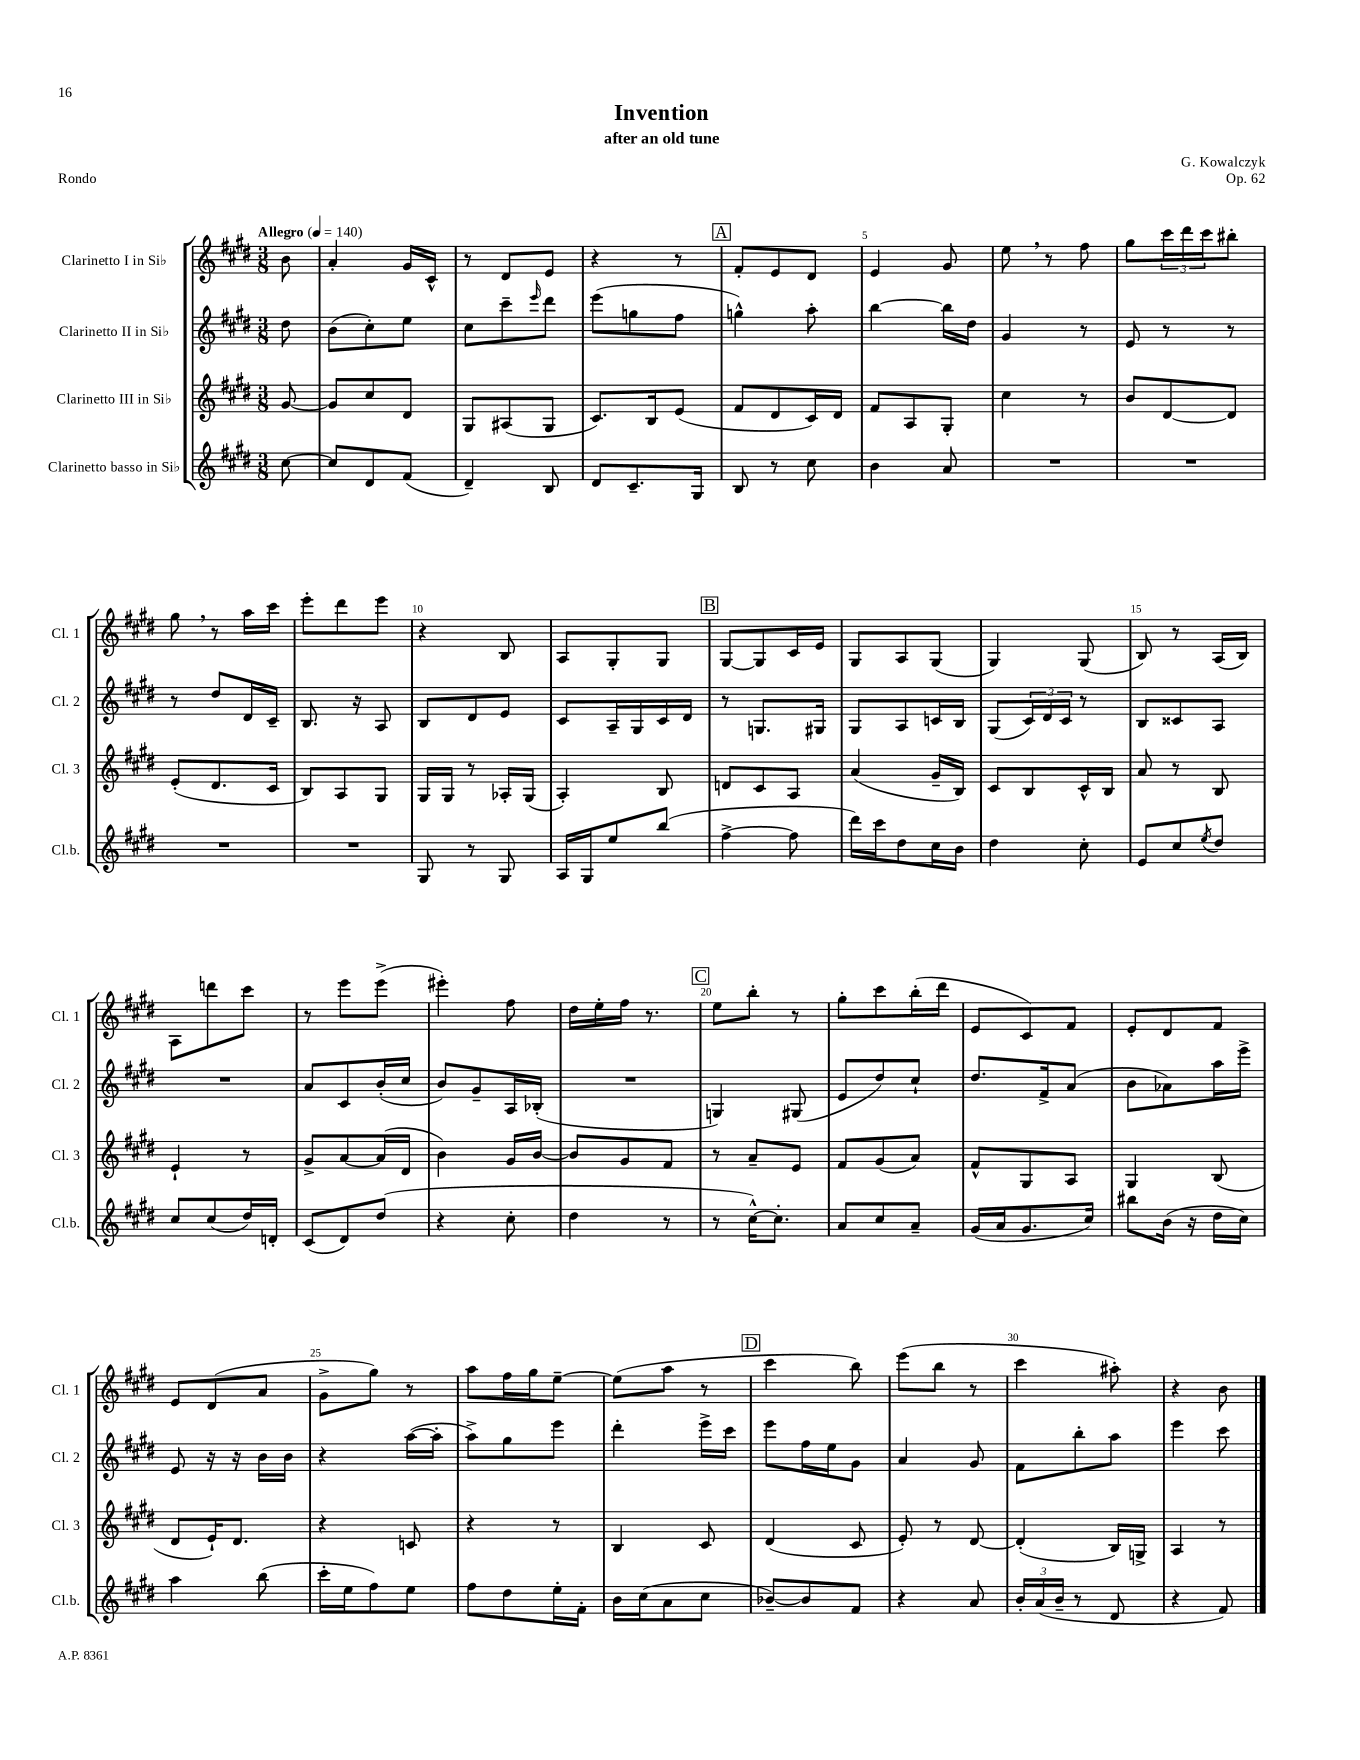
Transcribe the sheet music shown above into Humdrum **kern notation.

**kern	**kern	**kern	**kern
*part4	*part3	*part2	*part1
*staff4	*staff3	*staff2	*staff1
*I"Clarinetto basso in Si♭	*I"Clarinetto III in Si♭	*I"Clarinetto II in Si♭	*I"Clarinetto I in Si♭
*I'Cl.b.	*I'Cl. 3	*I'Cl. 2	*I'Cl. 1
*clefG2	*clefG2	*clefG2	*clefG2
*k[f#c#g#d#]	*k[f#c#g#d#]	*k[f#c#g#d#]	*k[f#c#g#d#]
*M3/8	*M3/8	*M3/8	*M3/8
*MM140	*MM140	*MM140	*MM140
=	=	=	=
!	!	!	!LO:TX:a:B:t=Allegro
[8cc#\	[8g#/	8dd#\	8b\
=1	=1	=1	=1
8cc#/L]	8g#/L]	(8b\L	4a'/
8d#/	8cc#/	8cc#'\)	.
(8f#/J	8d#/J	8ee\J	16g#/LL
.	.	.	16c#^^/JJ
=2	=2	=2	=2
4d#~/)	8G#/L	8cc#\L	8r
.	(8A#X/	8ccc#~\	8d#/L
.	.	16qqeee/	.
8B/	8G#/J	8ddd#\J	8e/J
=3	=3	=3	=3
8d#/L	8.c#/L)	(8eee\L	4r
8.c#~/	.	8ggn\	.
.	16B/k	.	.
.	(8e/J	8ff#\J	8r
16G#/Jk	.	.	.
!!LO:REH:place=s1:t=A
=4	=4	=4	=4
8B/	8f#/L	4ggn^^\)	8f#'/L
8r	8d#/	.	8e/
8cc#\	16c#/L)	8aa'\	8d#/J
.	16d#/JJ	.	.
=5	=5	=5	=5
4b\	8f#/L	[4bb\	4e/
.	8A/	.	.
8a/	8G#'/J	16bb\LL]	8g#/
.	.	16dd#\JJ	.
=6	=6	=6	=6
4.r	4cc#\	4g#/	8ee,\
.	.	.	8r
.	8r	8r	8ff#\
=7	=7	=7	=7
4.r	8b/L	8e/	8gg#\L
.	[8d#/	8r	24ccc#\L
.	.	.	24ddd#\
.	.	.	24ccc#\J
.	8d#/J]	8r	8bb#X'\J
!!LO:LB:g=z
=8	=8	=8	=8
4.r	(8e'/L	8r	8gg#,\
.	8.d#/	8dd#/L	8r
.	.	16d#/L	16aa\LL
.	16c#/Jk	16c#~/JJ	16ccc#\JJ
=9	=9	=9	=9
4.r	8B/L)	8.B/	8eee'\L
.	8A/	.	8ddd#\
.	.	16r	.
.	8G#/J	8A/	8eee\J
=10	=10	=10	=10
8G#/	16G#/LL	8B/L	4r
.	16G#/JJ	.	.
8r	8r	8d#/	.
8G#/	16A-X'/LL	8e/J	8B/
.	(16G#/JJ	.	.
=11	=11	=11	=11
16A/LL	4A'/)	8c#/L	8A/L
16G#/J	.	.	.
8ee/	.	16A~/L	8G#'/
.	.	16G#/	.
(8bb/J	8B/	16c#/	8G#/J
.	.	16d#/JJ	.
!!LO:REH:place=s1:t=B
=12	=12	=12	=12
[4ff#^\	8dn/L	8r	[8G#/L
.	8c#/	8.Gn/L	8G#/]
8ff#\]	8A/J	.	16c#/L
.	.	16G#X/Jk	16e/JJ
=13	=13	=13	=13
16ddd#\LL)	(4a/	8G#/L	8G#/L
16ccc#\J	.	.	.
8dd#\	.	8A/	8A/
16cc#\L	16g#~/LL	16cn/L	(8G#/J
16b\JJ	16B/JJ)	16B/JJ	.
=14	=14	=14	=14
4dd#\	8c#/L	(8G#/L	4G#/)
.	8B/	24c#/L)	.
.	.	24d#/	.
.	.	24c#/JJ	.
8cc#'\	16c#^^/L	8r	(8G#/
.	16B/JJ	.	.
=15	=15	=15	=15
8e/L	8a/	8B/L	8B/)
8cc#/	8r	8c##X/	8r
8qee/	.	.	.
8dd#/J	8B/	8A/J	(16A/LL
.	.	.	16B/JJ)
!!LO:LB:g=z
=16	=16	=16	=16
8cc#/L	4e`/	4.r	8A\L
(8cc#/	.	.	8dddn\
16dd#/L)	8r	.	8ccc#\J
16dn'/JJ	.	.	.
=17	=17	=17	=17
(8c#/L	8g#^/L	8a/L	8r
8d#/)	[8a/	8c#/	8eee\L
(8dd#/J	(16a/L]	(16b'/L	(8eee^\J
.	16d#/JJ	16cc#/JJ	.
=18	=18	=18	=18
4r	4b\)	8b/L)	4eee#X'\)
.	.	8g#~/	.
8cc#'\	16g#/LL	16A/L	8ff#\
.	[16b/JJ	(16B-X'/JJ	.
=19	=19	=19	=19
4dd#\	8b/L]	4.r	16dd#\LL
.	.	.	16ee'\
.	8g#/	.	16ff#\JJ
.	.	.	8.r
8r	8f#/J	.	.
!!LO:REH:place=s1:t=C
=20	=20	=20	=20
8r	8r	4Gn/)	8ee\L
[16cc#^^\KL)	8a~/L	.	8bb'\J
8.cc#'\J]	.	.	.
.	8e/J	(8G#X/	8r
=21	=21	=21	=21
8a/L	8f#/L	8e/L	8gg#'\L
8cc#/	(8g#/	8dd#/)	8ccc#\
8a~/J	8a/J)	8cc#`/J	(16bb'\L
.	.	.	16ddd#\JJ
=22	=22	=22	=22
(16g#/LL	8f#^^/L	8.dd#/L	8e/L
16a/J	.	.	.
8.g#/	8G#/	.	8c#/)
.	.	16f#^/k	.
.	8A/J	(8a/J	8f#/J
16cc#/Jk)	.	.	.
=23	=23	=23	=23
8bb#X\L	4G#/	8b\L	8e'/L
(16b\Jk	.	8a-X\)	8d#/
16r	.	.	.
16dd#\LL	(8B/	16aa\L	8f#/J
16cc#\JJ)	.	16eee^\JJ	.
!!LO:LB:g=z
=24	=24	=24	=24
4aa\	8d#/L	8e/	8e/L
.	16e`/K)	16r	(8d#/
.	8.d#/J	16r	.
(8bb\	.	16b\LL	8a/J
.	.	16b\JJ	.
=25	=25	=25	=25
16ccc#'\LL	4r	4r	8g#^\L
16ee\J	.	.	.
8ff#\)	.	.	8gg#\J)
8ee\J	8cn/	([16aa\LL	8r
.	.	16aa'\JJ]	.
=26	=26	=26	=26
8ff#\L	4r	8aa^\L)	8aa\L
8dd#\	.	8gg#\	16ff#\L
.	.	.	16gg#\J
16ee'\L	8r	8eee\J	[8ee~\J
16f#'\JJ	.	.	.
=27	=27	=27	=27
16b\LL	4B/	4ddd#'\	(8ee\L]
(16cc#\J	.	.	.
8a\	.	.	8aa\J
8cc#\J	8c#/	16eee^\LL	8r
.	.	16ccc#\JJ	.
!!LO:REH:place=s1:t=D
=28	=28	=28	=28
[8b-X~/L)	(4d#/	8eee\L	4ccc#\
8b-/]	.	16ff#\L	.
.	.	16ee\J	.
8f#/J	8c#/	8g#\J	8bb\)
=29	=29	=29	=29
4r	8e'/)	4a/	(8eee\L
.	8r	.	8bb\J
8a/	[8d#/	8g#/	8r
=30	=30	=30	=30
24b'/LL	(4d#'/]	8f#\L	4ccc#\
(24a/	.	.	.
24b~/JJ	.	.	.
8r	.	8bb'\	.
8d#/	16B/LL)	8aa\J	8aa#X'\)
.	16Gn^/JJ	.	.
=31	=31	=31	=31
4r	4A/	4eee\	4r
8f#/)	8r	8ccc#\	8b\
==	==	==	==
*-	*-	*-	*-
